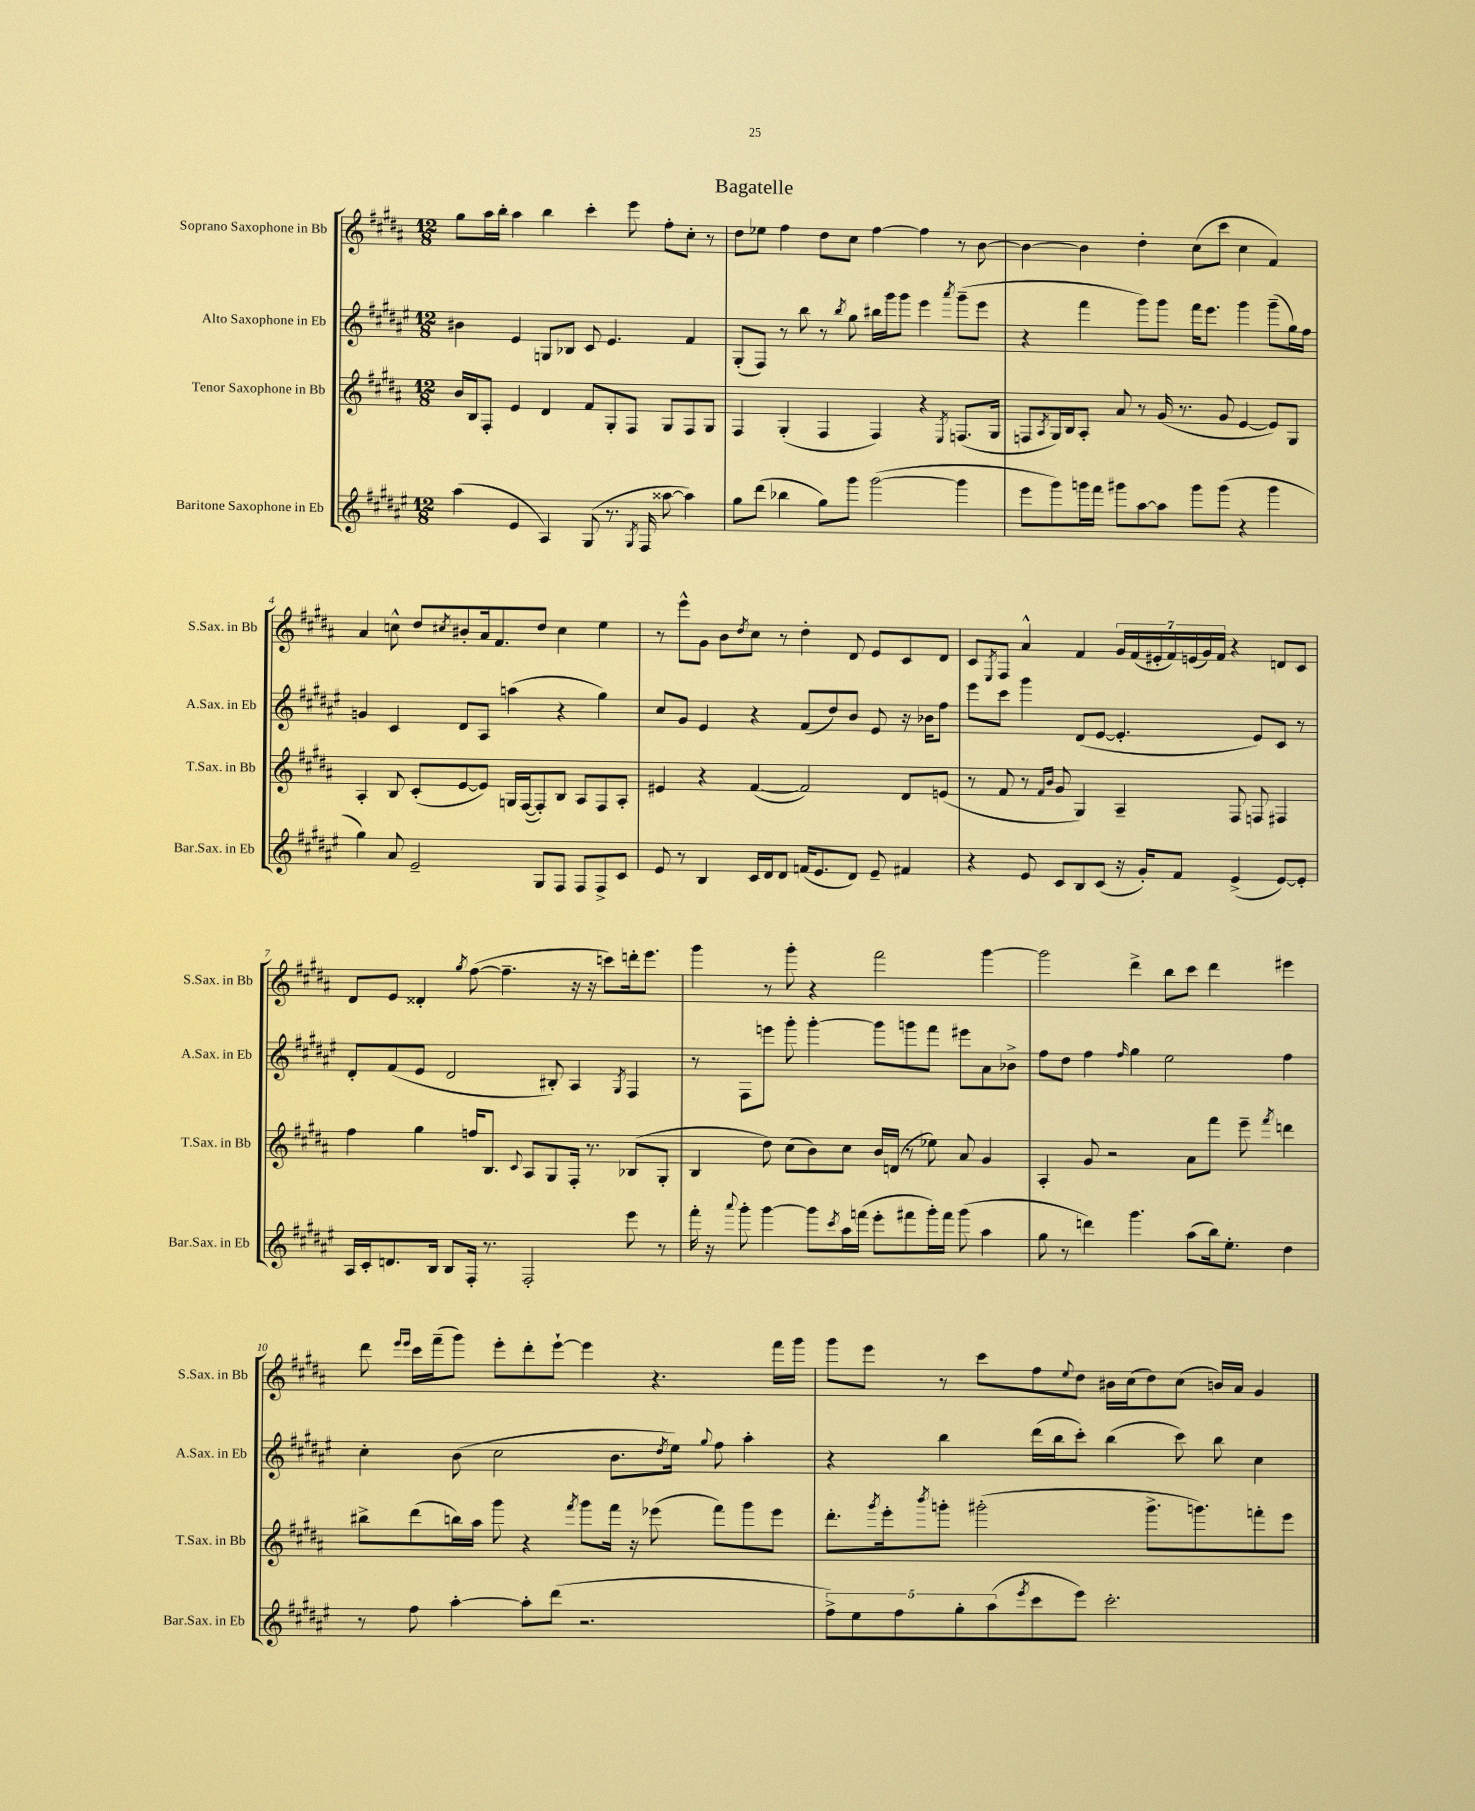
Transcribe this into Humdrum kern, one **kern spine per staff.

**kern	**kern	**kern	**kern
*staff4	*staff3	*staff2	*staff1
*clefG2	*clefG2	*clefG2	*clefG2
*k[f#c#g#d#a#e#]	*k[f#c#g#d#a#]	*k[f#c#g#d#a#e#]	*k[f#c#g#d#a#]
*M12/8	*M12/8	*M12/8	*M12/8
(4aa#	16b	4b#	8gg#
.	16B	.	.
.	8F#'	.	16aa#
.	.	.	16bb'
4e#	4e	4e#	4aa#
4A#)	4d#	8G	4bb
.	.	8B-	.
(8G#	8f#	8c#	4ccc#'
8.r	8G#'	4.e#	.
.	8F#	.	8eee
8qG#	.	.	.
16F#	.	.	.
[8aa##	8G#	.	8ff#'
4aa##])	8F#	4f#	8cc#'
.	8G#	.	8r
=	=	=	=
8gg#	4F#	(8G#'	8dd#
(8ddd#	.	8F#)	8ee-
4bb-	(4G#'	8r	4ff#
.	.	8bb	.
8gg#)	4F#	8r	8dd#
.	.	8qbb	.
8ggg#	.	8gg#	8cc#
([2ggg#	4F#)	16bb#	[4ff#
.	.	16ggg#	.
.	.	8ggg#	.
.	4r	4eee#	4ff#]
.	8qE	8qaaa#	.
4ggg#]	(8.F	(8ggg#~	8r
.	.	8eee#	[8b
.	16G#	.	.
=	=	=	=
8eee#	8F	4r	4b_
.	8qA#	.	.
8ggg#)	16G#)	.	.
.	16B	.	.
16ggg	8A#'	4fff#	4b]
16fff#	.	.	.
8ggg#	8a#	.	.
[8aa#	8r	8ggg#)	4dd#'
8aa#]	(16g#	8ggg#	.
.	8.r	.	.
8ggg#	.	16fff#	(8cc#
.	.	8.eee#	.
(8ggg#	8g#	.	8ccc#
4r	[4e	4ggg#	4cc#
4ggg#	8e])	(8ggg#~	4f#)
.	8G#	16gg#)	.
.	.	16ff#	.
=	=	=	=
4gg#)	4A#'	4g	4a#
8a#	8B	4c#	8cc^^
2e#~	(8c#'	.	8dd#
.	.	.	8qcc#
.	[8e	8d#	8b#'
.	8e])	8A#	16a#
.	.	.	8.f#
.	16G	(4aa	.
.	([16F#	.	.
8G#	8F#'])	.	8dd#
8F#	8B	4r	4cc#
8F#	8A#	.	.
8F#^	8F#	4gg#)	4ee
8c#	8A#'	.	.
=	=	=	=
8e#	4e#	8cc#	8r
8r	.	8g#	8eee^^
4B	4r	4e#	8g#
.	.	.	8b
.	.	.	8qdd#
16c#	([4f#	4r	8cc#
16d#	.	.	.
8d#	.	.	8r
(16f	2f#])	(8f#	4dd#'
8.e#	.	.	.
.	.	8dd#)	.
8d#)	.	8b	8d#
8e#~	.	8e#	8e
4f#	8d#	16r	8c#
.	.	16b-	.
.	(8e	8ff#	8d#
=	=	=	=
4r	8r	8eee#	8c#
.	.	.	8qE
.	8f#	8ccc#	8F#
8e#	8r	4ggg#	4a#^^
.	16qqf#	.	.
.	16qqb	.	.
8c#	8g#	.	.
8B	4G#)	(8d#	4f#
(8c#	.	[8e#	.
16r	4A#~	4.e#']	28g#
.	.	.	(28f#
16g#')	.	.	.
.	.	.	28e#'
.	.	.	28f#)
8f#	.	.	.
.	.	.	(28e
.	.	.	28g#)
.	.	.	28f#
(4e#^	8F#	.	4r
.	8F	8e#)	.
[8e#)	4F#	8c#	8d
8e#']	.	8r	8c#
=	=	=	=
16A#	4ff#	8d#'	8d#
16c#'	.	.	.
8.d	.	(8f#	8e
.	4gg#	8e#	4d##'
16B	.	.	.
8B	.	2d#	.
.	.	.	8qgg#
16F#'	16ff	.	([8ff#
8.r	8.B	.	.
.	.	.	4.ff#~]
.	8qqc#	.	.
2F#'	8A#	.	.
.	8G#	8B#')	.
.	16F#'	4A#	16r
.	8.r	.	16r
.	.	.	8ccc)
.	.	8qG#	.
8eee#	(8B-	4F#	16ddd'
.	.	.	8.eee
8r	8G#'	.	.
=	=	=	=
16fff#'	4B	8r	4ggg#
16r	.	.	.
8qqaaa#	.	.	.
8ggg#'	.	8F#	.
[4ggg#	8dd#)	8eee	8r
.	(8cc#	8ggg#'	8ggg#'
8ggg#]	8b)	[4ggg#'	4r
8qccc#	.	.	.
16aa#	8cc#	.	.
(16fff	.	.	.
8eee#'	16b	8ggg#]	2fff#
.	(16d	.	.
8fff#	8r	8ggg	.
16ggg#')	8ee-)	8fff#	.
16fff#	.	.	.
(8ggg#	8a#	8eee#	.
4aa#	4g#	8a#	[4ggg#
.	.	8b-^	.
=	=	=	=
8gg#	4A#'	8ff#	2ggg#]
8r	.	8dd#	.
4ddd)	8g#	4ff#	.
.	2r	.	.
.	.	16qqff#	.
4.ggg#	.	4gg#	4ddd#^
.	.	2ee#	8bb
(8aa#	8a#	.	8ccc#
16bb)	8fff#	.	4ddd#
8.ee#'	.	.	.
.	8eee~	.	.
.	8qfff#	.	.
4dd#	4ddd	4ff#	4eee#
=	=	=	=
8r	8bb#^	4cc#'	8ddd#
.	.	.	16qqeee
.	.	.	16qqeee
8ff#	(8ddd#	.	16ccc#
.	.	.	(16fff#~
[4aa#'	16bb)	(8b	8ggg#)
.	16aa#	.	.
.	8ggg#	2cc#	8eee'
8aa#']	4r	.	8ddd#'
(8ddd#	.	.	[8eee`
.	8qfff#	.	.
2.r	8ggg#	.	4eee]
.	16fff#	8.b	.
.	16r	.	.
.	(8eee-	.	4.r
.	.	8qdd#	.
.	.	16ee#)	.
.	.	8qqgg#	.
.	8fff#)	8ff#	.
.	8ggg#	4aa#'	.
.	8eee-	.	16fff#
.	.	.	16ggg#
=	=	=	=
10ff#^)	8.ddd#'	4r	8ggg#
10ee#	.	.	.
.	.	.	8eee
.	8qggg#	.	.
.	16eee'	.	.
10ff#	.	.	.
.	8qbbb	.	.
.	8ggg'	4bb	8r
10gg#'	.	.	.
.	(2ggg#'	.	8ccc#
(10aa#	.	.	.
8qeee#	.	.	.
8ccc#	.	(16ddd#	8ff#
.	.	16bb	.
.	.	.	8qqee
8eee#)	.	8ccc#')	8dd#
2.ccc#'	.	(4bb	16b#
.	.	.	(16cc#
.	8.ggg#^	.	8dd#)
.	.	8ccc#)	(8cc#
.	8.ggg)	.	.
.	.	8bb	16b)
.	.	.	16a#
.	8fff'	4cc#	4g#
.	8eee	.	.
==	==	==	==
*-	*-	*-	*-
